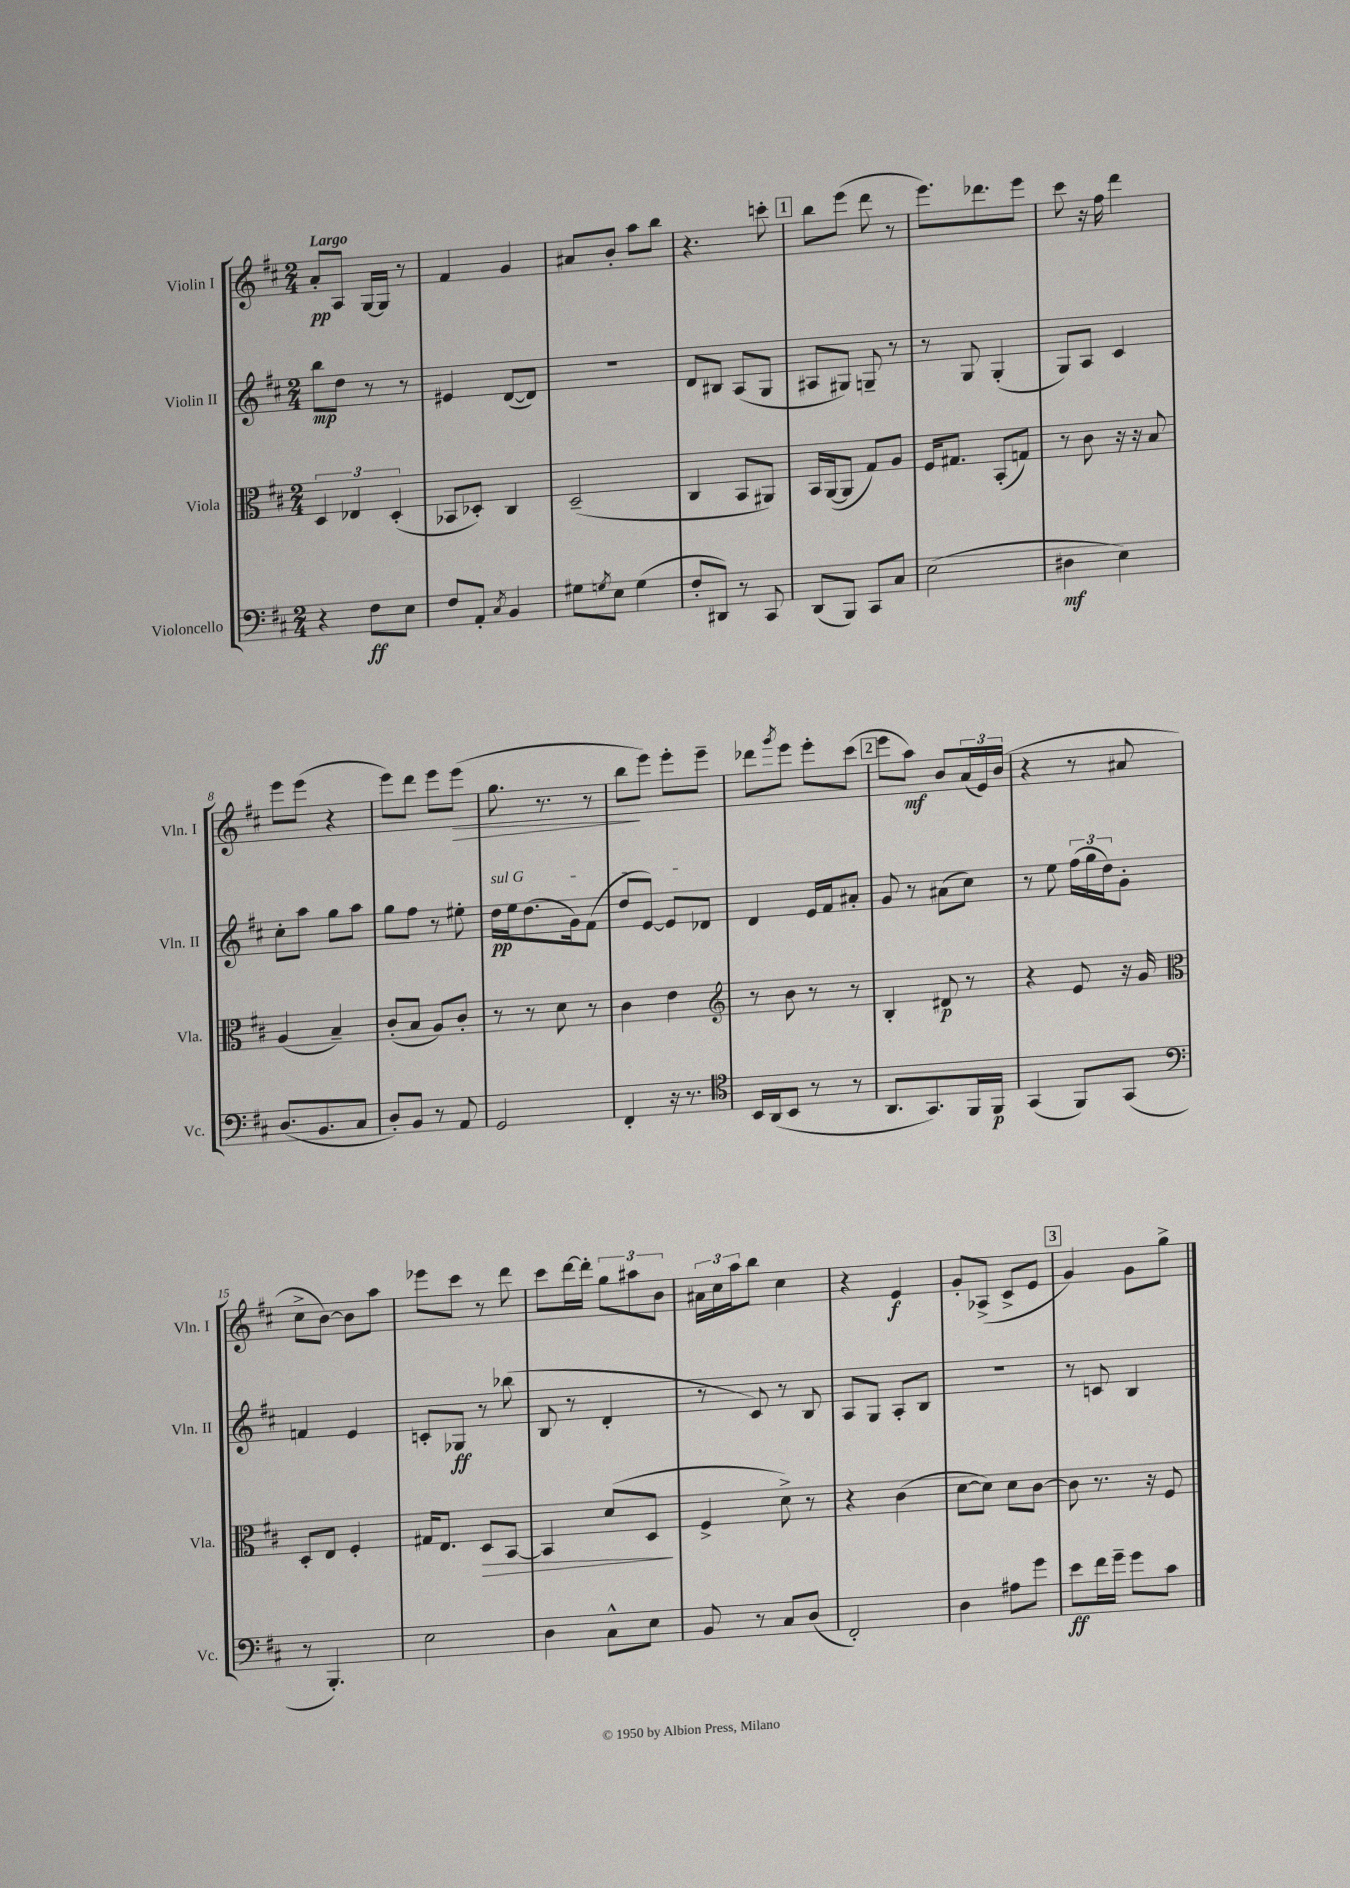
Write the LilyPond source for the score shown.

<<
\new StaffGroup <<
\new Staff = "s0" \with { instrumentName = "Violin I" shortInstrumentName = "Vln. I" } {
    \clef treble \key d \major \numericTimeSignature \time 2/4 \tempo "Largo"
    a'8-.\pp a8 g16~ g16 r8 |
    fis'4 g'4 |
    ais'8 b'8-. a''8 b''8 |
    r4. c'''8-. |
    \mark \markup { \box "1" } b''8 e'''8( d'''8 r8 |
    e'''8.) des'''8. e'''8 |
    cis'''8 r16 fis''16 d'''4 |
    e'''8 e'''8( r4 |
    e'''8) d'''8 e'''8 e'''8\>( |
    g''8. r8. r8 |
    b''8\! e'''8) e'''8-. e'''8-- |
    des'''8 \acciaccatura { g'''8 } e'''8 e'''8-. cis'''8( |
    \mark \markup { \box "2" } e'''8 a''8\mf) b'8 \tuplet 3/2 { a'16( e'16) b'16( } |
    r4 r8 ais'8 |
    cis''8-> b'8~) b'8 a''8 |
    ees'''8 cis'''8 r8 d'''8 |
    cis'''8 d'''16~ d'''16-. \tuplet 3/2 { g''8 ais''8 b'8 } |
    \tuplet 3/2 { ais'16 cis''16 a''16 } b''8 cis''4 |
    r4 e'4\f |
    g'8-. aes8->( cis'8-> e'8 |
    \mark \markup { \box "3" } g'4) g'8 g''8-> \bar "|." |
}
\new Staff = "s1" \with { instrumentName = "Violin II" shortInstrumentName = "Vln. II" } {
    \clef treble \key d \major \numericTimeSignature \time 2/4
    b''8\mp d''8 r8 r8 |
    eis'4 d'8~( d'8) |
    R2 |
    d'8 bis8 a8( g8 |
    \mark \markup { \box "1" } ais8 gis8) g8-- r8 |
    r8 g8 g4-.( |
    g8) a8 cis'4 |
    cis''8-. a''8 g''8 a''8 |
    g''8 fis''8 r8 eis''8-. |
    \once \override TextSpanner.bound-details.left.text = \markup { \italic "sul G" } d''16\pp\startTextSpan e''16 d''8.( g'16) fis'8( |
    d''8 e'8~) e'8 des'8\stopTextSpan |
    d'4 e'16 fis'16 ais'8-. |
    \mark \markup { \box "2" } g'8 r8 ais'8( cis''8) |
    r8 e''8 \tuplet 3/2 { fis''16( g''16 d''16) } g'8-. |
    f'4 e'4 |
    c'8-. ges8\ff r8 bes''8( |
    b8 r8 d'4-. |
    r8 cis'8) r8 b8 |
    a8 g8 a8-. b8 |
    R2 |
    \mark \markup { \box "3" } r8 c'8 b4 \bar "|." |
}
\new Staff = "s2" \with { instrumentName = "Viola" shortInstrumentName = "Vla." } {
    \clef alto \key d \major \numericTimeSignature \time 2/4
    \tuplet 3/2 { d4 ees4 d4-.( } |
    bes,8 des8-.) cis4 |
    d2--( |
    cis4 b,8 ais,8) |
    \mark \markup { \box "1" } b,16 a,16~( a,8 g8) a8 |
    fis16 gis8. b,8-.( g8) |
    r8 cis'8 r16 r16 b8 |
    a4( b4--) |
    cis'8-.( b8 a8) cis'8-. |
    r8 r8 d'8 r8 |
    cis'4 e'4 |
    \clef treble r8 b'8 r8 r8 |
    \mark \markup { \box "2" } b4-. dis'8\p r8 |
    r4 e'8 r16 g'16 |
    \clef alto d8-. e8 fis4-. |
    gis16 e8. d8\> b,8~ |
    b,4 d'8( d8\! |
    fis4-> d'8->) r8 |
    r4 cis'4( |
    d'8~ d'8) d'8 cis'8~ |
    \mark \markup { \box "3" } cis'8 r8. r16 fis8 \bar "|." |
}
\new Staff = "s3" \with { instrumentName = "Violoncello" shortInstrumentName = "Vc." } {
    \clef bass \key d \major \numericTimeSignature \time 2/4
    r4 fis8\ff e8 |
    fis8 a,8-. \acciaccatura { cis8 } b,4 |
    gis8 \acciaccatura { g8 } e8 g4( |
    fis8-. dis,8) r8 cis,8 |
    \mark \markup { \box "1" } d,8( b,,8) cis,8 cis8 |
    e2( |
    dis4\mf e4) |
    d8.( b,8. cis8 |
    d8-.) b,8 r8 a,8 |
    g,2 |
    fis,4-. r16 r8. |
    \clef tenor b,16 a,16( b,8 r8 r8 |
    \mark \markup { \box "2" } a,8. g,8.) fis,16 fis,16\p |
    g,4( fis,8) g,8( |
    \clef bass r8 b,,4.-.) |
    e2 |
    d4 cis8-^ e8 |
    b,8 r8 cis8 d8( |
    fis,2-.) |
    d4 ais8 g'8 |
    \mark \markup { \box "3" } e'8\ff fis'16 g'16-- g'8 cis'8 \bar "|." |
}
>>
>>
